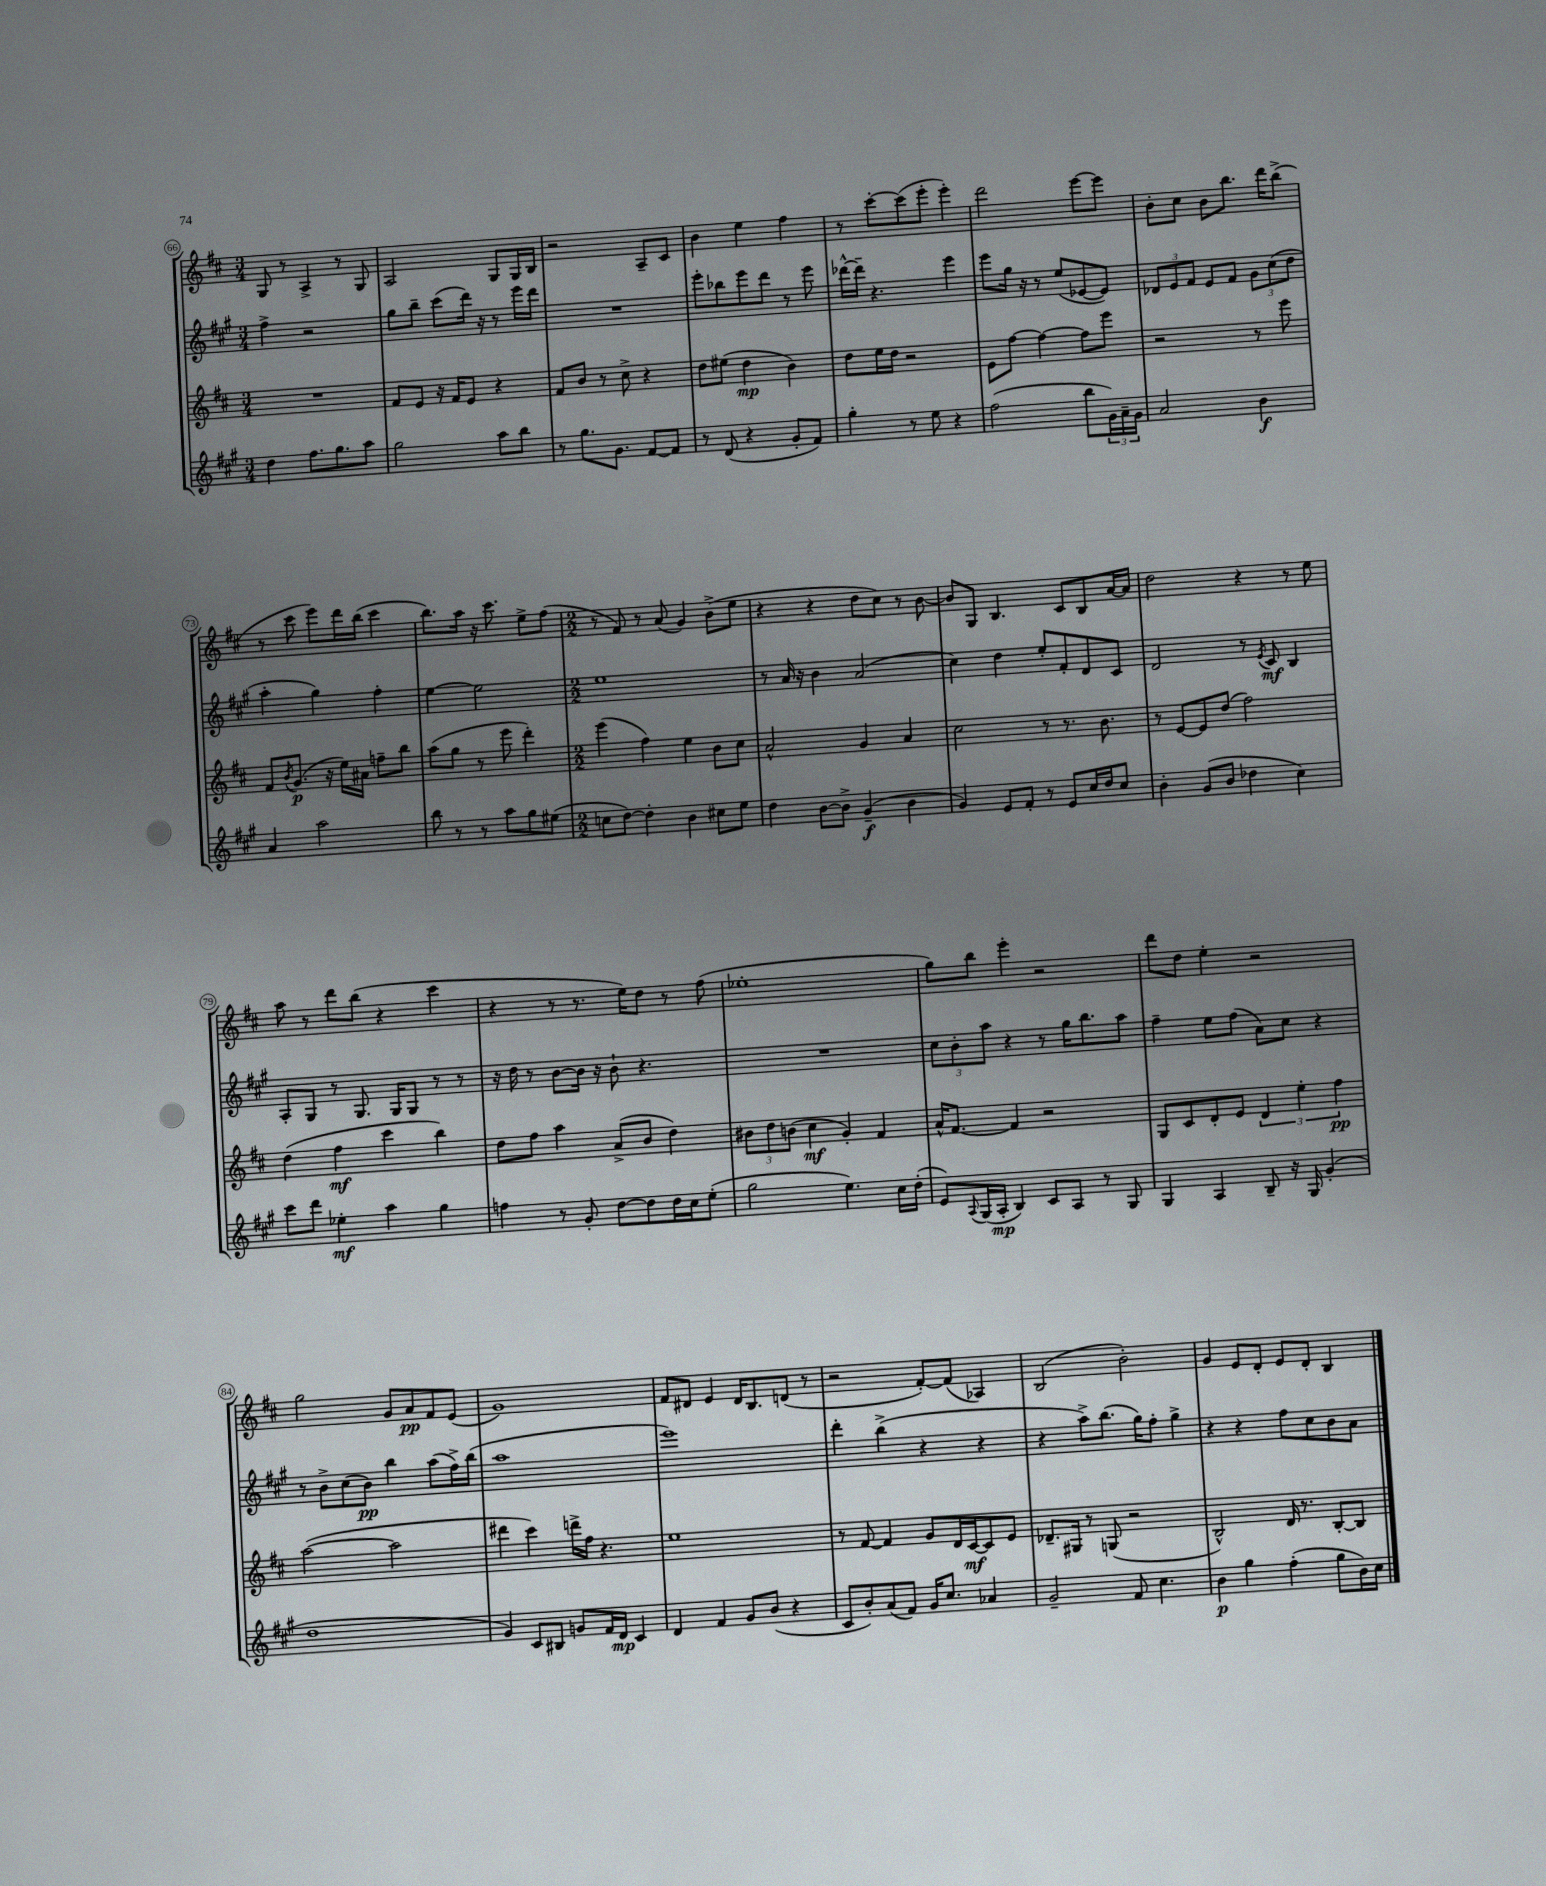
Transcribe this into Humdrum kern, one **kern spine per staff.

**kern	**dynam	**kern	**dynam	**kern	**dynam	**kern	**dynam
*part4	*part4	*part3	*part3	*part2	*part2	*part1	*part1
*staff4	*staff4	*staff3	*staff3	*staff2	*staff2	*staff1	*staff1
*clefG2	*	*clefG2	*	*clefG2	*	*clefG2	*
*k[f#c#g#]	*	*k[f#c#]	*	*k[f#c#g#]	*	*k[f#c#]	*
*M3/4	*	*M3/4	*	*M3/4	*	*M3/4	*
=66	=66	=66	=66	=66	=66	=66	=66
4dd\	.	2.r	.	4ff#^\	.	8G/	.
.	.	.	.	.	.	8r	.
8.ff#\L	.	.	.	2r	.	4A^/	.
8.gg#\	.	.	.	.	.	.	.
.	.	.	.	.	.	8r	.
8aa\J	.	.	.	.	.	8G/	.
=67	=67	=67	=67	=67	=67	=67	=67
2gg#\	.	8f#/L	.	8gg#\L	.	2A/	.
.	.	8e/J	.	8bb~\J	.	.	.
.	.	16r	.	(8ccc#\L	.	.	.
.	.	16f#/KL	.	.	.	.	.
.	.	8e/J	.	16ddd\Jk)	.	.	.
.	.	.	.	16r	.	.	.
8aa\L	.	4r	.	8r	.	8G/L	.
8bb\J	.	.	.	16eee\LL	.	16G/L	.
.	.	.	.	16ddd\JJ	.	16B/JJ	.
=68	=68	=68	=68	=68	=68	=68	=68
8r	.	8f#/L	.	2.r	.	2r	.
8.gg#\L	.	8b/J	.	.	.	.	.
.	.	8r	.	.	.	.	.
8.g#\J	.	.	.	.	.	.	.
.	.	8cc#^\	.	.	.	.	.
[8f#/L	.	4r	.	.	.	8A~/L	.
8f#/J]	.	.	.	.	.	8c#/J	.
=69	=69	=69	=69	=69	=69	=69	=69
8r	.	8dd\L	.	8eee'\L	.	4b\	.
(8d/	.	(8ee#X\J	.	8bb-X\	.	.	.
4r	.	4dd\	mp	8eee\	.	4ee\	.
.	.	.	.	8ddd\J	.	.	.
8g#'/L	.	4b\)	.	8r	.	4ff#\	.
8f#/J)	.	.	.	8eee\	.	.	.
=70	=70	=70	=70	=70	=70	=70	=70
4gg#'\	.	8dd\L	.	[16ddd-X^^\LL	.	8r	.
.	.	.	.	16ddd-~\JJ]	.	.	.
.	.	16ee\L	.	4.r	.	[8ccc#'\L	.
.	.	16dd\JJ	.	.	.	.	.
8r	.	2r	.	.	.	(8ccc#\]	.
8ee\	.	.	.	.	.	8eee'\J	.
4r	.	.	.	4eee\	.	4eee'\)	.
=71	=71	=71	=71	=71	=71	=71	=71
(2ff#\	.	8e\L	.	8eee\L	.	2ddd\	.
.	.	[8ff#\J	.	16gg#\Jk	.	.	.
.	.	.	.	16r	.	.	.
.	.	4ff#\_	.	8r	.	.	.
.	.	.	.	(8ee/L	.	.	.
8bb\L	.	8ff#\L]	.	[8e-X/	.	[8eee\L	.
24g#\L)	.	8eee\J	.	8e-/J])	.	8eee\J]	.
24a~\	.	.	.	.	.	.	.
24g#\JJ	.	.	.	.	.	.	.
=72	=72	=72	=72	=72	=72	=72	=72
2a/	.	2r	.	12d-X/L	.	8b'\L	.
.	.	.	.	12e/	.	.	.
.	.	.	.	.	.	8cc#\J	.
.	.	.	.	12f#/J	.	.	.
.	.	.	.	8e/L	.	8b\L	.
.	.	.	.	8f#/J	.	8.bb\J	.
4b\	f	8r	.	12g#\L	.	.	.
.	.	.	.	.	.	16ddd\KL	.
.	.	.	.	(12cc#\	.	.	.
.	.	8eee\	.	.	.	(8bb^\J	.
.	.	.	.	12dd\J	.	.	.
!!LO:LB:g=z
=73	=73	=73	=73	=73	=73	=73	=73
4a/	.	8f#/L	.	4aa'\	.	8r	.
.	.	8qb/	.	.	.	.	.
.	.	(8.g/J	p	.	.	8ccc#\	.
2aa\	.	.	.	4gg#\)	.	8eee\L)	.
.	.	16r	.	.	.	.	.
.	.	16ee\LL)	.	.	.	16ddd\L	.
.	.	16a#X\JJ	.	.	.	(16bb\JJ	.
.	.	8ffn~\L	.	4ff#'\	.	4ccc#\	.
.	.	8bb\J	.	.	.	.	.
=74	=74	=74	=74	=74	=74	=74	=74
8bb\	.	(8aa\L	.	[4ee\	.	8.bb\L)	.
8r	.	8gg\J	.	.	.	.	.
.	.	.	.	.	.	16aa\Jk	.
8r	.	8r	.	2ee\]	.	16r	.
.	.	.	.	.	.	8.ccc#\	.
8aa\L	.	8eee\	.	.	.	.	.
8gg#\	.	4ddd'\)	.	.	.	8ee^\L	.
(8ee#X\J	.	.	.	.	.	(8ff#\J	.
=75	=75	=75	=75	=75	=75	=75	=75
*M2/2	*	*M2/2	*	*M2/2	*	*M2/2	*
8ccn\L	.	(4eee\	.	1ee	.	8r	.
[8dd\J)	.	.	.	.	.	8f#/)	.
4dd'\]	.	4ff#\)	.	.	.	8r	.
.	.	.	.	.	.	(8a/	.
4b\	.	4ee\	.	.	.	4g/)	.
8cc#X\L	.	8b\L	.	.	.	(8b^\L	.
8ee\J	.	8cc#\J	.	.	.	8ee\J	.
=76	=76	=76	=76	=76	=76	=76	=76
4dd\	.	2a^^/	.	8r	.	4r	.
.	.	.	.	16a/	.	.	.
.	.	.	.	16r	.	.	.
[8b\L	.	.	.	4b\	.	4r	.
8b^\J]	.	.	.	.	.	.	.
(4g#~/	f	4g/	.	(2a/	.	8dd\L	.
.	.	.	.	.	.	8cc#\J)	.
4b\	.	4a/	.	.	.	8r	.
.	.	.	.	.	.	[8b\	.
=77	=77	=77	=77	=77	=77	=77	=77
4g#/)	.	2cc#\	.	4cc#\)	.	8b/L]	.
.	.	.	.	.	.	8G/J	.
8e/L	.	.	.	4dd\	.	4.B/	.
8f#'/J	.	.	.	.	.	.	.
8r	.	8r	.	8ee'/L	.	.	.
8e/L	.	8.r	.	8f#'/	.	8c#/L	.
16cc#/L	.	.	.	8d/	.	8B/	.
16dd/J	.	8.b\	.	.	.	.	.
8cc#/J	.	.	.	8c#/J	.	[16a/L	.
.	.	.	.	.	.	16a/JJ]	.
=78	=78	=78	=78	=78	=78	=78	=78
4b'\	.	8r	.	2d/	.	2dd\	.
.	.	[8e/L	.	.	.	.	.
(8g#/L	.	8e/]	.	.	.	.	.
8b/J	.	(8dd/J	.	.	.	.	.
4dd-X\	.	2ff#\)	.	8r	.	4r	.
.	.	.	.	8qe/	.	.	.
.	.	.	.	8c#/	mf	.	.
4cc#\)	.	.	.	4B/	.	8r	.
.	.	.	.	.	.	8ee\	.
!!LO:LB:g=z
=79	=79	=79	=79	=79	=79	=79	=79
8ccc#\L	.	(4dd\	.	8A'/L	.	8aa\	.
8ddd\J	.	.	.	8G#/J	.	8r	.
4ee-X'\	mf	4ff#\	mf	8r	.	8ddd\L	.
.	.	.	.	8.G#/	.	(8bb\J	.
4aa\	.	4ccc#\	.	.	.	4r	.
.	.	.	.	16G#/KL	.	.	.
.	.	.	.	8G#/J	.	.	.
4gg#\	.	4bb\)	.	8r	.	4ccc#\	.
.	.	.	.	8r	.	.	.
=80	=80	=80	=80	=80	=80	=80	=80
4ffn\	.	8dd\L	.	16r	.	4r	.
.	.	.	.	16dd\	.	.	.
.	.	8ff#\J	.	8r	.	.	.
8r	.	4aa\	.	[8b\L	.	8r	.
8g#'/	.	.	.	16b\Jk]	.	8.r	.
.	.	.	.	16r	.	.	.
[8dd\L	.	(8a^/L	.	8b`\	.	.	.
.	.	.	.	.	.	16ee\KL)	.
8dd\]	.	8b/J	.	4.r	.	8dd\J	.
16dd\L	.	4dd\)	.	.	.	8r	.
16cc#\J	.	.	.	.	.	.	.
(8ee'\J	.	.	.	.	.	(8ff#\	.
=81	=81	=81	=81	=81	=81	=81	=81
2gg#\	.	12b#X\L	.	1r	.	1ee-X'	.
.	.	12dd\	.	.	.	.	.
.	.	(12bn\J	.	.	.	.	.
.	.	4cc#\	mf	.	.	.	.
4.ee\)	.	4g'/)	.	.	.	.	.
.	.	4f#/	.	.	.	.	.
16cc#\LL	.	.	.	.	.	.	.
(16dd'\JJ	.	.	.	.	.	.	.
=82	=82	=82	=82	=82	=82	=82	=82
8e/L)	.	16a^^/KL	.	12cc#\L	.	8gg\L)	.
.	.	[8.f#/J	.	.	.	.	.
.	.	.	.	12b'\	.	.	.
8qqA/	.	.	.	.	.	.	.
(16G#/L	.	.	.	.	.	8bb\J	.
.	.	.	.	12aa\J	.	.	.
16A'/JJ	mp	.	.	.	.	.	.
4B/)	.	4f#/]	.	4r	.	4eee'\	.
8c#/L	.	2r	.	8r	.	2r	.
8A/J	.	.	.	16gg#\KL	.	.	.
.	.	.	.	8.bb\	.	.	.
8r	.	.	.	.	.	.	.
8G#/	.	.	.	8aa\J	.	.	.
=83	=83	=83	=83	=83	=83	=83	=83
4G#/	.	8G/L	.	4ff#~\	.	8ddd\L	.
.	.	8c#/	.	.	.	8dd\J	.
4A/	.	8d'/	.	8ee\L	.	4ee'\	.
.	.	8e/J	.	(8ff#\J	.	.	.
8B~/	.	6d/	.	8a\L)	.	2r	.
16r	.	.	.	8cc#\J	.	.	.
.	.	6ee'\	.	.	.	.	.
16G#/	.	.	.	.	.	.	.
(4g#'/	.	.	.	4r	.	.	.
.	.	6ff#\	pp	.	.	.	.
!!LO:LB:g=z
=84	=84	=84	=84	=84	=84	=84	=84
1dd	.	([2aa\	.	8r	.	2gg\	.
.	.	.	.	8b^\L	.	.	.
.	.	.	.	(8cc#\	.	.	.
.	.	.	.	8b\J)	pp	.	.
.	.	2aa\]	.	4bb\	.	8g/L	.
.	.	.	.	.	.	8a/	pp
.	.	.	.	(8aa\L	.	8f#/	.
.	.	.	.	16ff#^\L)	.	(8e/J	.
.	.	.	.	(16bb\JJ	.	.	.
=85	=85	=85	=85	=85	=85	=85	=85
4g#/)	.	4ddd#X\	.	1aa	.	1g)	.
8c#/L	.	4ccc#\)	.	.	.	.	.
8B#X/J	.	.	.	.	.	.	.
8gn/L	.	16dddn^\LL	.	.	.	.	.
.	.	16ff#\JJ	.	.	.	.	.
16f#/L	.	4.r	.	.	.	.	.
16d/JJ	mp	.	.	.	.	.	.
4c#/	.	.	.	.	.	.	.
=86	=86	=86	=86	=86	=86	=86	=86
4d/	.	1ee	.	1eee)	.	8f#/L	.
.	.	.	.	.	.	8d#X/J	.
4f#/	.	.	.	.	.	4e/	.
8g#/L	.	.	.	.	.	16d#/KL	.
.	.	.	.	.	.	8.B/	.
(8b/J	.	.	.	.	.	.	.
4r	.	.	.	.	.	(8dn/J	.
.	.	.	.	.	.	8r	.
=87	=87	=87	=87	=87	=87	=87	=87
8c#/L	.	8r	.	4ddd'\	.	2r	.
8b'/)	.	[8f#/	.	.	.	.	.
(8a/	.	4f#/]	.	(4bb^\	.	.	.
8f#/J)	.	.	.	.	.	.	.
16g#/KL	.	8g/L	.	4r	.	[8f#'/L)	.
8.cc#/J	.	.	.	.	.	.	.
.	.	16d/L	.	.	.	(8f#/J]	.
.	.	[16c#/J	mf	.	.	.	.
4a-X/	.	8c#/]	.	4r	.	4A-X/)	.
.	.	8e/J	.	.	.	.	.
=88	=88	=88	=88	=88	=88	=88	=88
2g#~/	.	8.d-X~/L	.	4r	.	(2B/	.
.	.	16G#X/Jk	.	.	.	.	.
.	.	8r	.	8aa^\L)	.	.	.
.	.	(8Gn/	.	(8.bb\J	.	.	.
8f#/	.	2r	.	.	.	2b'\)	.
.	.	.	.	16gg#\KL)	.	.	.
4.cc#\	.	.	.	8ff#'\J	.	.	.
.	.	.	.	4gg#^\	.	.	.
=89	=89	=89	=89	=89	=89	=89	=89
4b\	p	2B^^/)	.	4r	.	4g/	.
4gg#\	.	.	.	4r	.	8e/L	.
.	.	.	.	.	.	8d'/J	.
(4ff#'\	.	16d/	.	8ff#\L	.	8e/L	.
.	.	8.r	.	.	.	.	.
.	.	.	.	8cc#\	.	8d'/J	.
8gg#\L	.	[8B'/L	.	8b\	.	4B/	.
16b\L)	.	8B/J]	.	8a\J	.	.	.
16cc#\JJ	.	.	.	.	.	.	.
==	==	==	==	==	==	==	==
*-	*-	*-	*-	*-	*-	*-	*-
